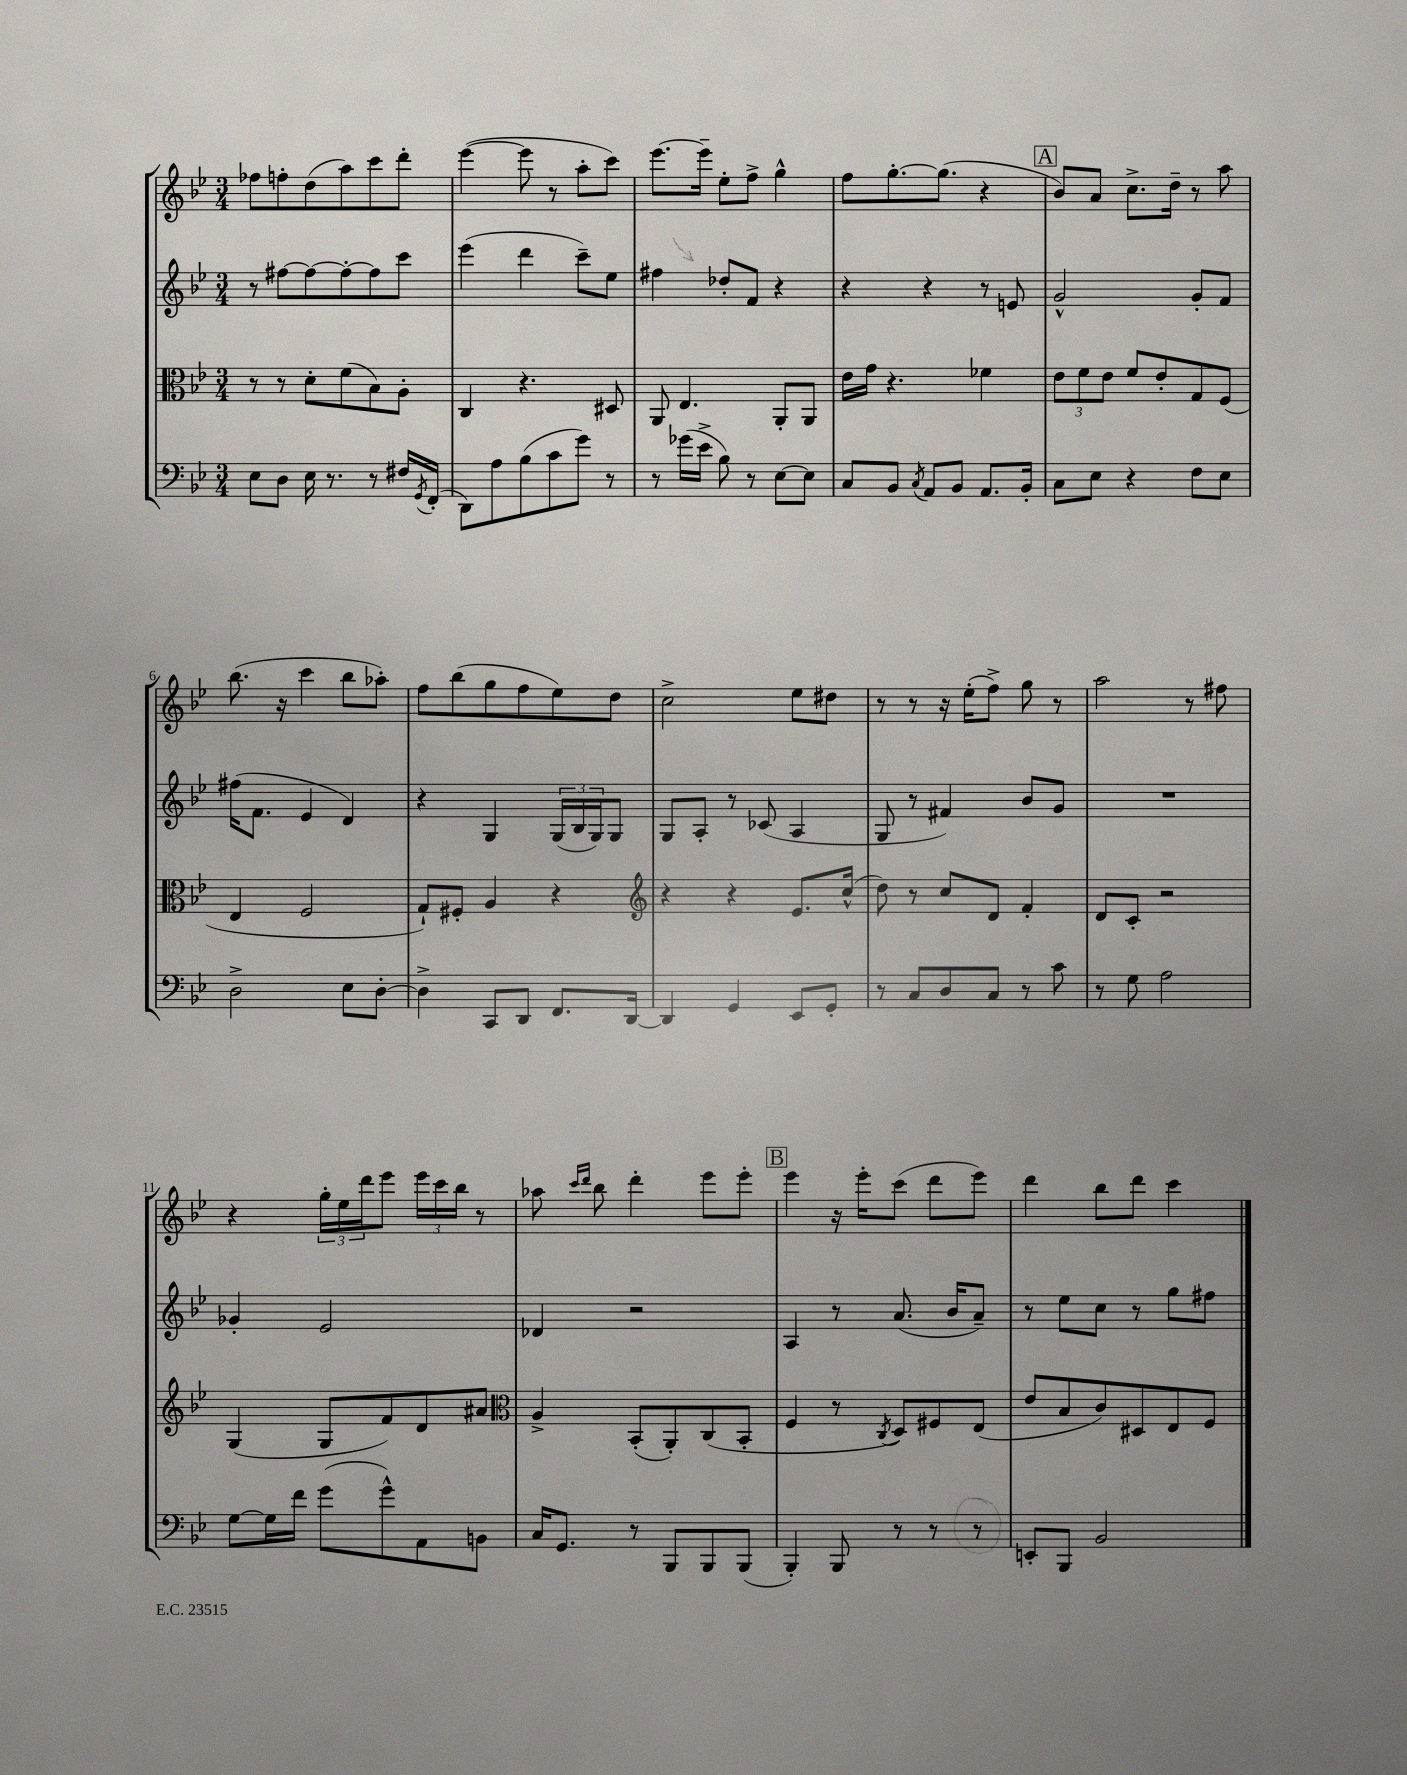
<<
\new StaffGroup <<
\new Staff = "s0" {
    \clef treble \key bes \major \numericTimeSignature \time 3/4
    fes''8 f''8-. d''8( a''8) c'''8 d'''8-. |
    ees'''4~( ees'''8 r8 a''8-. c'''8) |
    ees'''8.~ ees'''16-- ees''8-. f''8-> g''4-^ |
    f''8 g''8.~-. g''8.( r4 |
    \mark \markup { \box "A" } bes'8) a'8 c''8.-> d''16-- r8 a''8 |
    bes''8.( r16 c'''4 bes''8 aes''8-.) |
    f''8 bes''8( g''8 f''8 ees''8) d''8 |
    c''2-> ees''8 dis''8 |
    r8 r8 r16 ees''16-.( f''8->) g''8 r8 |
    a''2 r8 fis''8 |
    r4 \tuplet 3/2 { g''16-. ees''16 d'''16 } ees'''8 \tuplet 3/2 { ees'''16 c'''16 bes''16 } r8 |
    aes''8 \grace { c'''16 d'''16 } bes''8 d'''4-. ees'''8 ees'''8-. |
    \mark \markup { \box "B" } ees'''4 r16 ees'''16-. c'''8( d'''8 ees'''8) |
    d'''4 bes''8 d'''8 c'''4 \bar "|." |
}
\new Staff = "s1" {
    \clef treble \key bes \major \numericTimeSignature \time 3/4
    r8 fis''8~ fis''8~ fis''8~-. fis''8 c'''8 |
    ees'''4( d'''4 c'''8--) ees''8 |
    fis''4 des''8-. f'8 r4 |
    r4 r4 r8 e'8 |
    \mark \markup { \box "A" } g'2-^ g'8-. f'8 |
    fis''16( f'8. ees'4 d'4) |
    r4 g4 \tuplet 3/2 { g16( bes16 g16) } g8 |
    g8 a8-. r8 ces'8( a4 |
    g8 r8 fis'4) bes'8 g'8 |
    R2. |
    ges'4-. ees'2 |
    des'4 r2 |
    \mark \markup { \box "B" } a4 r8 a'8.( bes'16 a'8--) |
    r8 ees''8 c''8 r8 g''8 fis''8 \bar "|." |
}
\new Staff = "s2" {
    \clef alto \key bes \major \numericTimeSignature \time 3/4
    r8 r8 d'8-. f'8( bes8) a8-. |
    c4 r4. dis8 |
    a,8 ees4. a,8-. a,8 |
    ees'16 g'16 r4. fes'4 |
    \mark \markup { \box "A" } \tuplet 3/2 { ees'8 f'8 ees'8 } f'8 ees'8-. g8 f8( |
    ees4 f2 |
    g8-!) fis8-. a4 r4 |
    \clef treble r4 r4 ees'8. c''16-^( |
    d''8) r8 c''8 d'8 f'4-. |
    d'8 c'8-. r2 |
    g4( g8 f'8) d'8 ais'8 |
    \clef alto a4-> bes,8-.( a,8-.) c8( bes,8-. |
    \mark \markup { \box "B" } f4 r8 \acciaccatura { c8 } d8) fis8 ees8( |
    ees'8 bes8 c'8) dis8 ees8 f8 \bar "|." |
}
\new Staff = "s3" {
    \clef bass \key bes \major \numericTimeSignature \time 3/4
    ees8 d8 ees16 r8. r8 fis16 \acciaccatura { g,8 } f,16-.( |
    d,8) a8 bes8( c'8 g'8) r8 |
    r8 ges'16( ees'16-> bes8) r8 ees8~ ees8 |
    c8 bes,8 \acciaccatura { c8 } a,8 bes,8 a,8. bes,16-. |
    \mark \markup { \box "A" } c8 ees8 r4 f8 ees8 |
    d2-> ees8 d8~-. |
    d4-> c,8 d,8 f,8. d,16~ |
    d,4 g,4 ees,8 g,8-. |
    r8 c8 d8 c8 r8 c'8 |
    r8 g8 a2 |
    g8~ g16 f'16 g'8( g'8-^) a,8 b,8 |
    c16 g,8. r8 bes,,8 bes,,8 bes,,8( |
    \mark \markup { \box "B" } bes,,4-.) bes,,8 r8 r8 r8 |
    e,8-. bes,,8 bes,2 \bar "|." |
}
>>
>>
